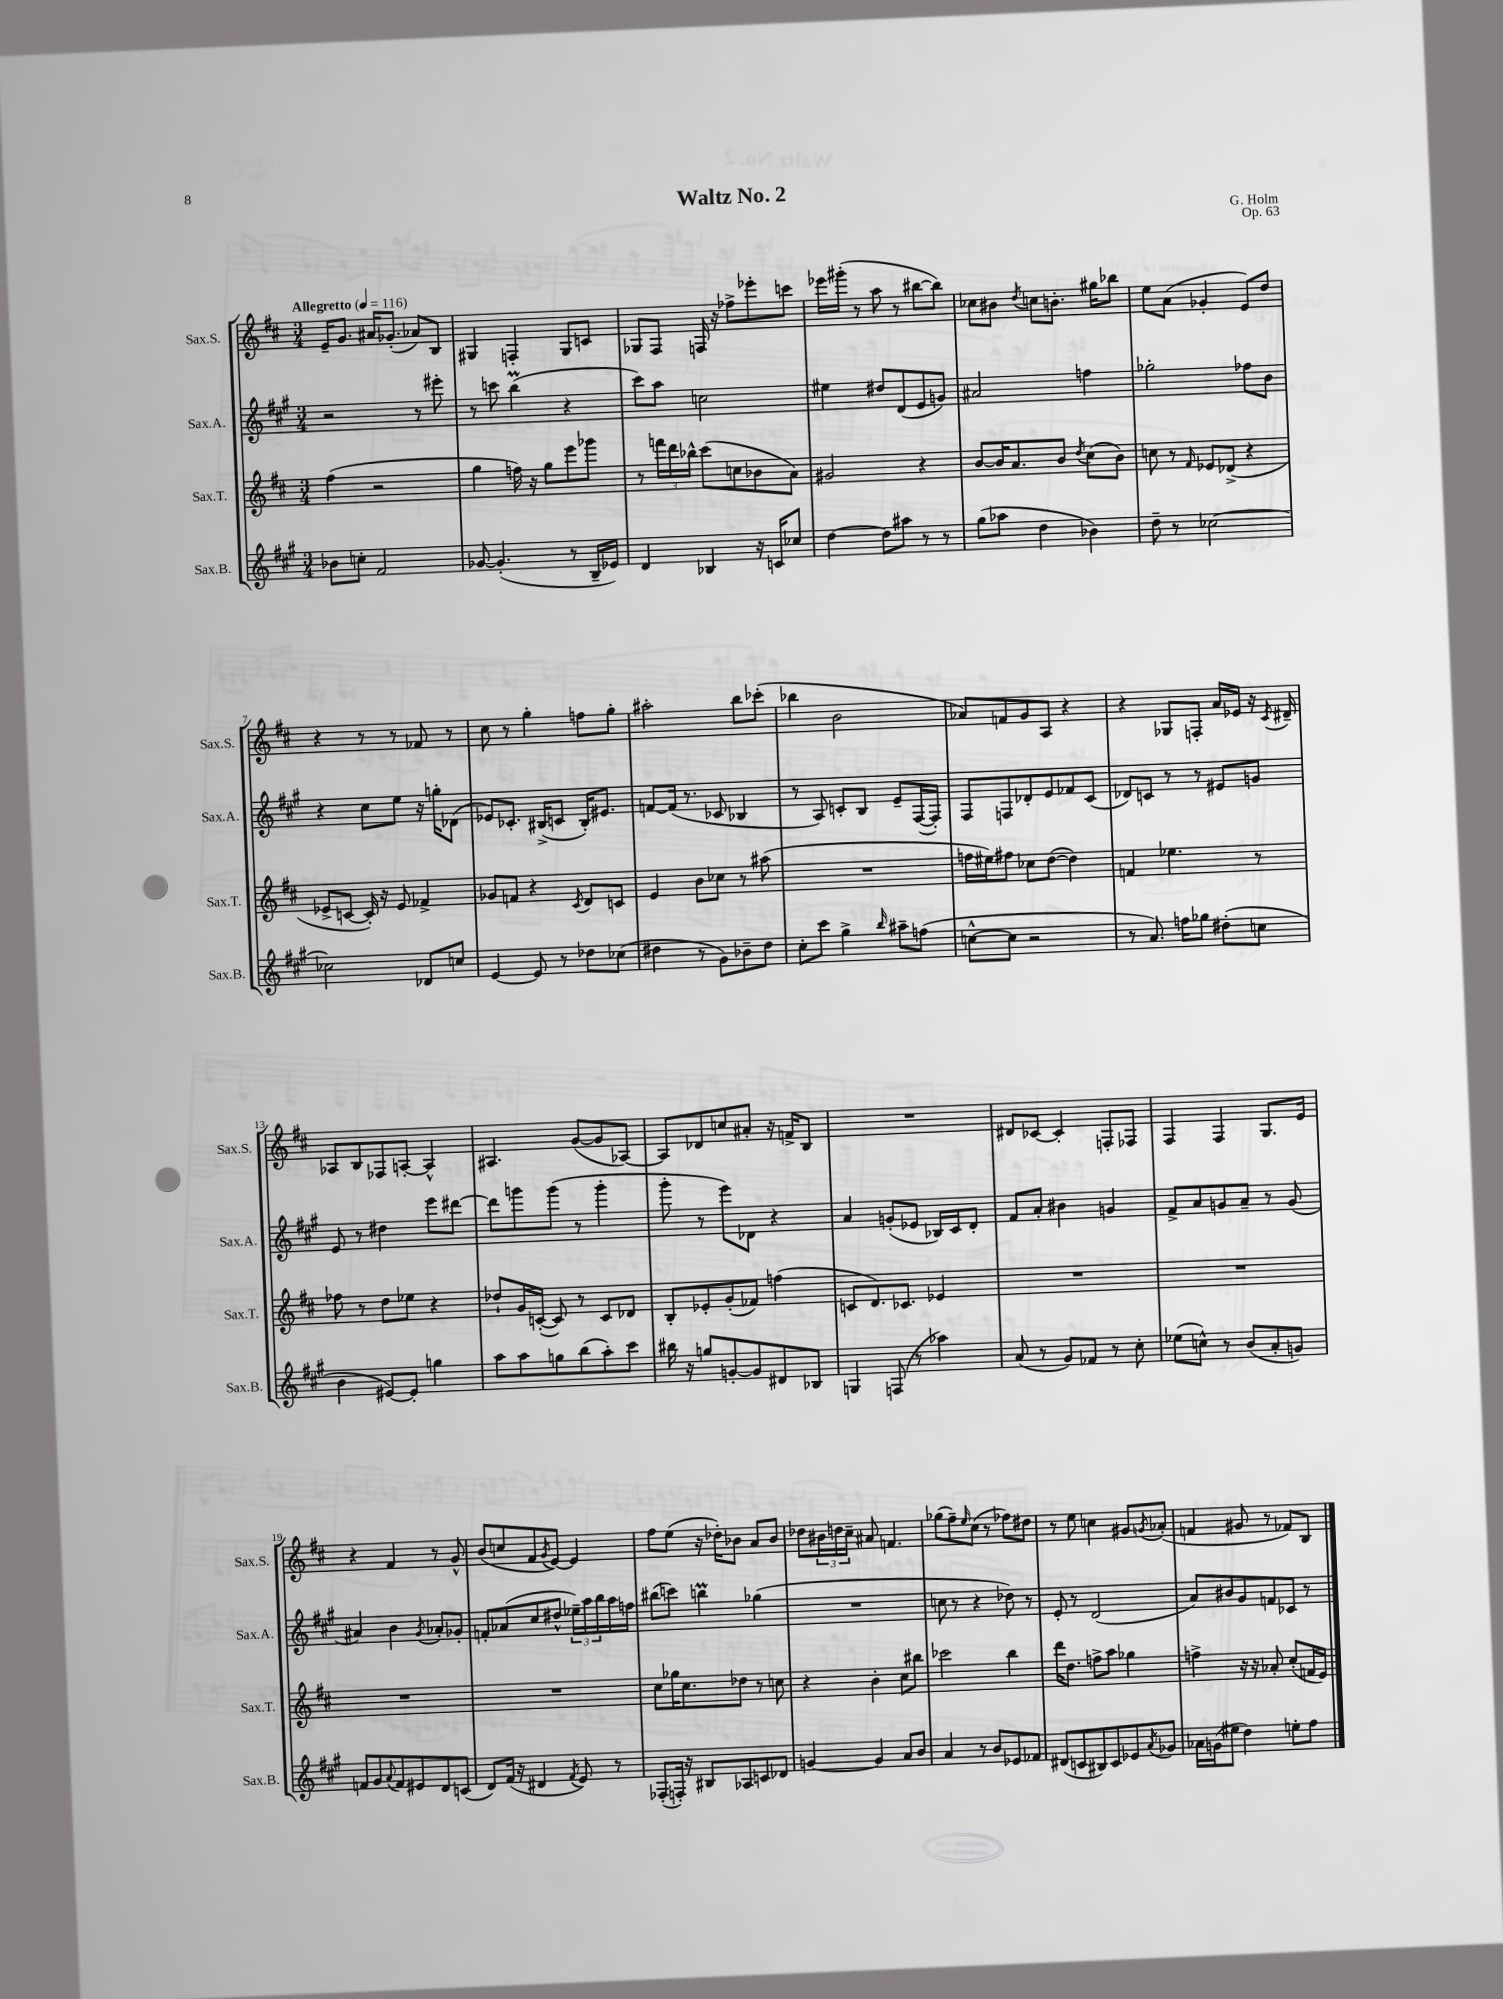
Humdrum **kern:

**kern	**kern	**kern	**kern
*part4	*part3	*part2	*part1
*staff4	*staff3	*staff2	*staff1
*I"Sax.B.	*I"Sax.T.	*I"Sax.A.	*I"Sax.S.
*I'Sax.B.	*I'Sax.T.	*I'Sax.A.	*I'Sax.S.
*clefG2	*clefG2	*clefG2	*clefG2
*k[f#c#g#]	*k[f#c#]	*k[f#c#g#]	*k[f#c#]
*M3/4	*M3/4	*M3/4	*M3/4
*MM116	*MM116	*MM116	*MM116
=1	=1	=1	=1
!	!	!	!LO:TX:a:B:t=Allegretto
8b-X\L	(4ff#\	2r	16e~/KL
.	.	.	8.g/J
8ccn'\J	.	.	.
2f#/	2r	.	16a#X/KL
.	.	.	(8.g-X'/J
.	.	8r	8a-X/L)
.	.	8eee#X'\	8B/J
=2	=2	=2	=2
[8g-X/	4gg\	8r	4G#X/
(4.g-'/]	.	8cccn\	.
.	16ffn\)	(4bbM\	4Fn'/
.	16r	.	.
.	8gg\L	.	.
8r	8eee\	4r	8G#/L
16B~/LL	8ggg-X\J	.	8cn/J
16e-X/JJ)	.	.	.
=3	=3	=3	=3
4d/	8r	8ccc#\L)	8G-X/L
.	24fffn\LL	8aa\J	8F#/J
.	24ddd\	.	.
.	24bb-X^^\JJ	.	.
4B-X/	(8ccc#\L	2ccn\	16Fn/
.	.	.	16r
.	8ccn\	.	8ff-X^\L
16r	8b-X\	.	8eee-X'\
16cn/KL	.	.	.
8cc-X/J	8a\J)	.	8cccn\J
=4	=4	=4	=4
[4dd\	2g#X/	4ee#X\	16eee-X\LL
.	.	.	(16ggg#X'\JJ
.	.	.	8r
8dd\L]	.	8dd#X/L	8aa\
8aa#X\J	.	(8d/	8r
8r	4r	8e/	[8bb#X\L
8r	.	8gn/J)	8bb#\J])
=5	=5	=5	=5
(8gg#\L	[8b/L	2a#X/	8cc-X\L
8aa-X\J	16b/K]	.	8b#X\J
.	8.a/	.	.
.	.	.	8qdd/
4dd\	.	.	8ccn\L
.	8b/J	.	8.bn'\J
.	8qdd/	.	.
4b-X\)	(8cc#\L	4ffn\	.
.	.	.	16gg#X\KL
.	8b\J)	.	8bb-X\J
=6	=6	=6	=6
8dd~\	8ccn\	2gg-X'\	8ee\L
8r	8r	.	(8a\J
.	16qqf#/	.	.
[2cc-X\	8e-X/L	.	4g-X'/
.	(8d-X^/J	.	.
.	4r	8ff-X\L	8e/L)
.	.	8b\J	8dd/J
!!LO:LB:g=z
=7	=7	=7	=7
2cc-X\]	8e-X^/L	4r	4r
.	[8cn/J	.	.
.	16c'/])	8cc#\L	8r
.	16r	.	.
.	8e-/	8ee\J	8r
8d-X/L	4f-X^/	16r	8f-X/
.	.	16ggn'\KL	.
8ccn/J	.	(8d-X\J	8r
=8	=8	=8	=8
[4e/	8g-X/L	8e-X/L)	8cc#\
.	8fn/J	8.c-X'/J	8r
8e/]	4r	.	4gg'\
.	.	(16B#X^/KL	.
8r	.	8cn/J	.
.	8qc#/	.	.
8dd-X\L	8d/L	16B#'/KL)	8ffn\L
.	.	8.e#X/J	.
(8cc-X\J	8cn/J	.	8gg'\J
=9	=9	=9	=9
4dd#X\	4e/	[8fn/L	2aa#X'\
.	.	(16f/Jk]	.
.	.	8.r	.
8r	8b\L	.	.
8g#\L)	8cc-X\J	8c-X/	.
8b-X~\	8r	4B-X/	8bb\L
8dd#\J	(8aa#X\	.	(8ccc-X'\J
=10	=10	=10	=10
8cc#'\L	2.r	8r	4bb-X\
8ccc#\J	.	8A/)	.
4gg#^\	.	8cn'/L	2b\
.	.	8B/J	.
16qqbb/	.	.	.
8aa#X~\L	.	8e~/L	.
(8ffn\J	.	([16F#/L	.
.	.	16F#'/JJ])	.
=11	=11	=11	=11
[8ccn^^\L	16ffn\LL	8F#/L	8a-X/L)
.	16ee#X\J)	.	.
8cc\J]	8ff#X\J	8Fn/	8fn/
2r	8cc-X\L	8d-X'/	8g/
.	([8dd\J	8e/	8A/J
.	4dd\])	8f-X/	4r
.	.	(8c#/J	.
=12	=12	=12	=12
8r	4fn/	8d-X/L)	4r
8.a/)	.	8cn/J	.
.	4.ee-X\	8r	8G-X/L
16ffn\KL	.	.	.
8gg-X\J	.	8r	8Fn'/J
(8dd#X'\L	.	8e#X/L	16a/LL
.	.	.	16e-X/JJ
8ccn\J	8r	8gn/J	16r
.	.	.	8qc#/
.	.	.	16d#X~/
!!LO:LB:g=z
=13	=13	=13	=13
4b\	8ff-X\	8e/	8A-X/L
.	8r	8r	8B/
[8e#X/L)	8dd\L	4dd#X\	8F-X/
8e#'/J]	8ee-X\J	.	[8An'/J
4ggn\	4r	8eee\L	4A^^/]
.	.	[8ddd#X\J	.
=14	=14	=14	=14
8aa\L	8dd-X`/L	8ddd#\L]	4.A#X/
8aa\	16g/L	8gggn\	.
.	([16cn'/JJ	.	.
8ggn\	8c/])	(8ggg\J	.
(8bb\	8r	8r	([8g/L
8aa'\)	8c/L	4ggg'\	8g/]
8ccc#\J	8d-X/J	.	[8A-X/J)
=15	=15	=15	=15
16bb#X\	8B'/L	8ggg#'\	8A-/L]
16r	.	.	.
8ggn/L	8e-X'/	8r	8d-X/
[8gn'/	(8g'/	8eee\L)	8ccn/
8g/]	8f-X/J)	8d-X\J	8a#X'/J
8d#X/	(4ffn\	4r	16r
.	.	.	16fn^/KL
8B-X/J	.	.	8B/J
=16	=16	=16	=16
4Gn/	8cn/L	4a/	2.r
.	8.d/)	.	.
(8Fn/	.	(8gn'/L	.
.	8.c-X/J	.	.
8r	.	8e-X/J	.
4aa-X\)	4e-X/	16B-X/LL)	.
.	.	16c#/J	.
.	.	8d'/J	.
=17	=17	=17	=17
(8a/	2.r	8f#/L	8d#X/L
8r	.	8a'/J	[8c-X/J
8g#/L)	.	4b#X\	4c-'/]
8f-X/J	.	.	.
8r	.	4gn/	8Fn'/L
8cc#'\	.	.	8F-X/J
=18	=18	=18	=18
(8ee-X\L	2.r	8f#^/L	4F#/
8ccn^^\J)	.	8a/	.
8r	.	8gn/	4F#/
(8b/L	.	8a~/J	.
8a'/	.	8r	8.G/L
8gn/J)	.	(8g/	.
.	.	.	16e/Jk
!!LO:LB:g=z
=19	=19	=19	=19
8fn/L	2.r	4a#X/)	4r
8g#/	.	.	.
8qqa/	.	.	.
8f/	.	4b\	4f#/
8e#X/	.	.	.
.	.	8qg#/	.
8d/	.	8a-X'/L	8r
(8cn/J	.	8g-X'/J	8g^^/
=20	=20	=20	=20
8d/L)	2.r	8fn'/L	(8b/L
(16f#/Jk	.	(8a-X/	8ccn/
16r	.	.	.
4d#X/	.	8cc#/	8f#/
.	.	.	8qg/
.	.	8dd#X^^/J	[8e/J)
8qf#/	.	.	.
8e/)	.	24ee-X~\LL)	4e/]
.	.	24aa\	.
.	.	24bb\	.
8r	.	16aa\	.
.	.	16ffn\JJ	.
=21	=21	=21	=21
(8F-X'/L	8cc#\L	(8bb#X\L	8ff#\L
16Fn'/Jk)	16gg-X\K	8cccn\J)	(8ee\J
16r	8.cc#\	.	.
8B#X/L	.	4bbnM\	16r
.	.	.	16dd-X'\KL)
8A-X/	8dd-X\J	.	8b-X\J
8cn/	8r	(4gg-X\	8a/L
8d-X/J	8ccn\	.	8b-/J
=22	=22	=22	=22
[4gn/	4r	2.r	8dd-X\L
.	.	.	24b#X\L
.	.	.	24ddn\
.	.	.	24cc#~\JJ
4g/]	4b'\	.	8a#X/
.	.	.	4.fn/
8a/L	8cc#\L	.	.
8b/J	8bb#X\J	.	.
=23	=23	=23	=23
4a/	2ccc-X\	8ccn\	(8gg-X\L
.	.	8r	8ff#~\)
.	.	.	16qqee/
8r	.	4r	(8cc#\J
8b/L	.	.	8r
8e-X/	4bb\	8dd-X\)	8ff-X\L)
8f-X/J	.	8r	8dd#X\J
=24	=24	=24	=24
(8d#X/L	16ddd\KL	8e'/	8r
.	8.dd\J	.	.
8cn/	.	8r	8ee\
8B#X/)	8ffn^\L	(2d/	4ccn\
8c/	8aa\J	.	.
8e-X/	4gg-X\	.	8g#X/L
8qa/	.	.	8qgn/
8g-X/J	.	.	(8a-X'/J
=25	=25	=25	=25
16a-X\LL	4ffn^\	8a/L)	4fn/
(16gn\J	.	.	.
8ee#X\J	.	8b#X/	.
4dd\)	16r	8g#/	8g#X/
.	16r	.	.
.	8a-X'/	8fn/	8r
8een'\L	(8cc#'/L	8c-X/J	8f-X/L)
8ff#\J	16fn/L	8r	8B/J
.	16e/JJ)	.	.
==	==	==	==
*-	*-	*-	*-
